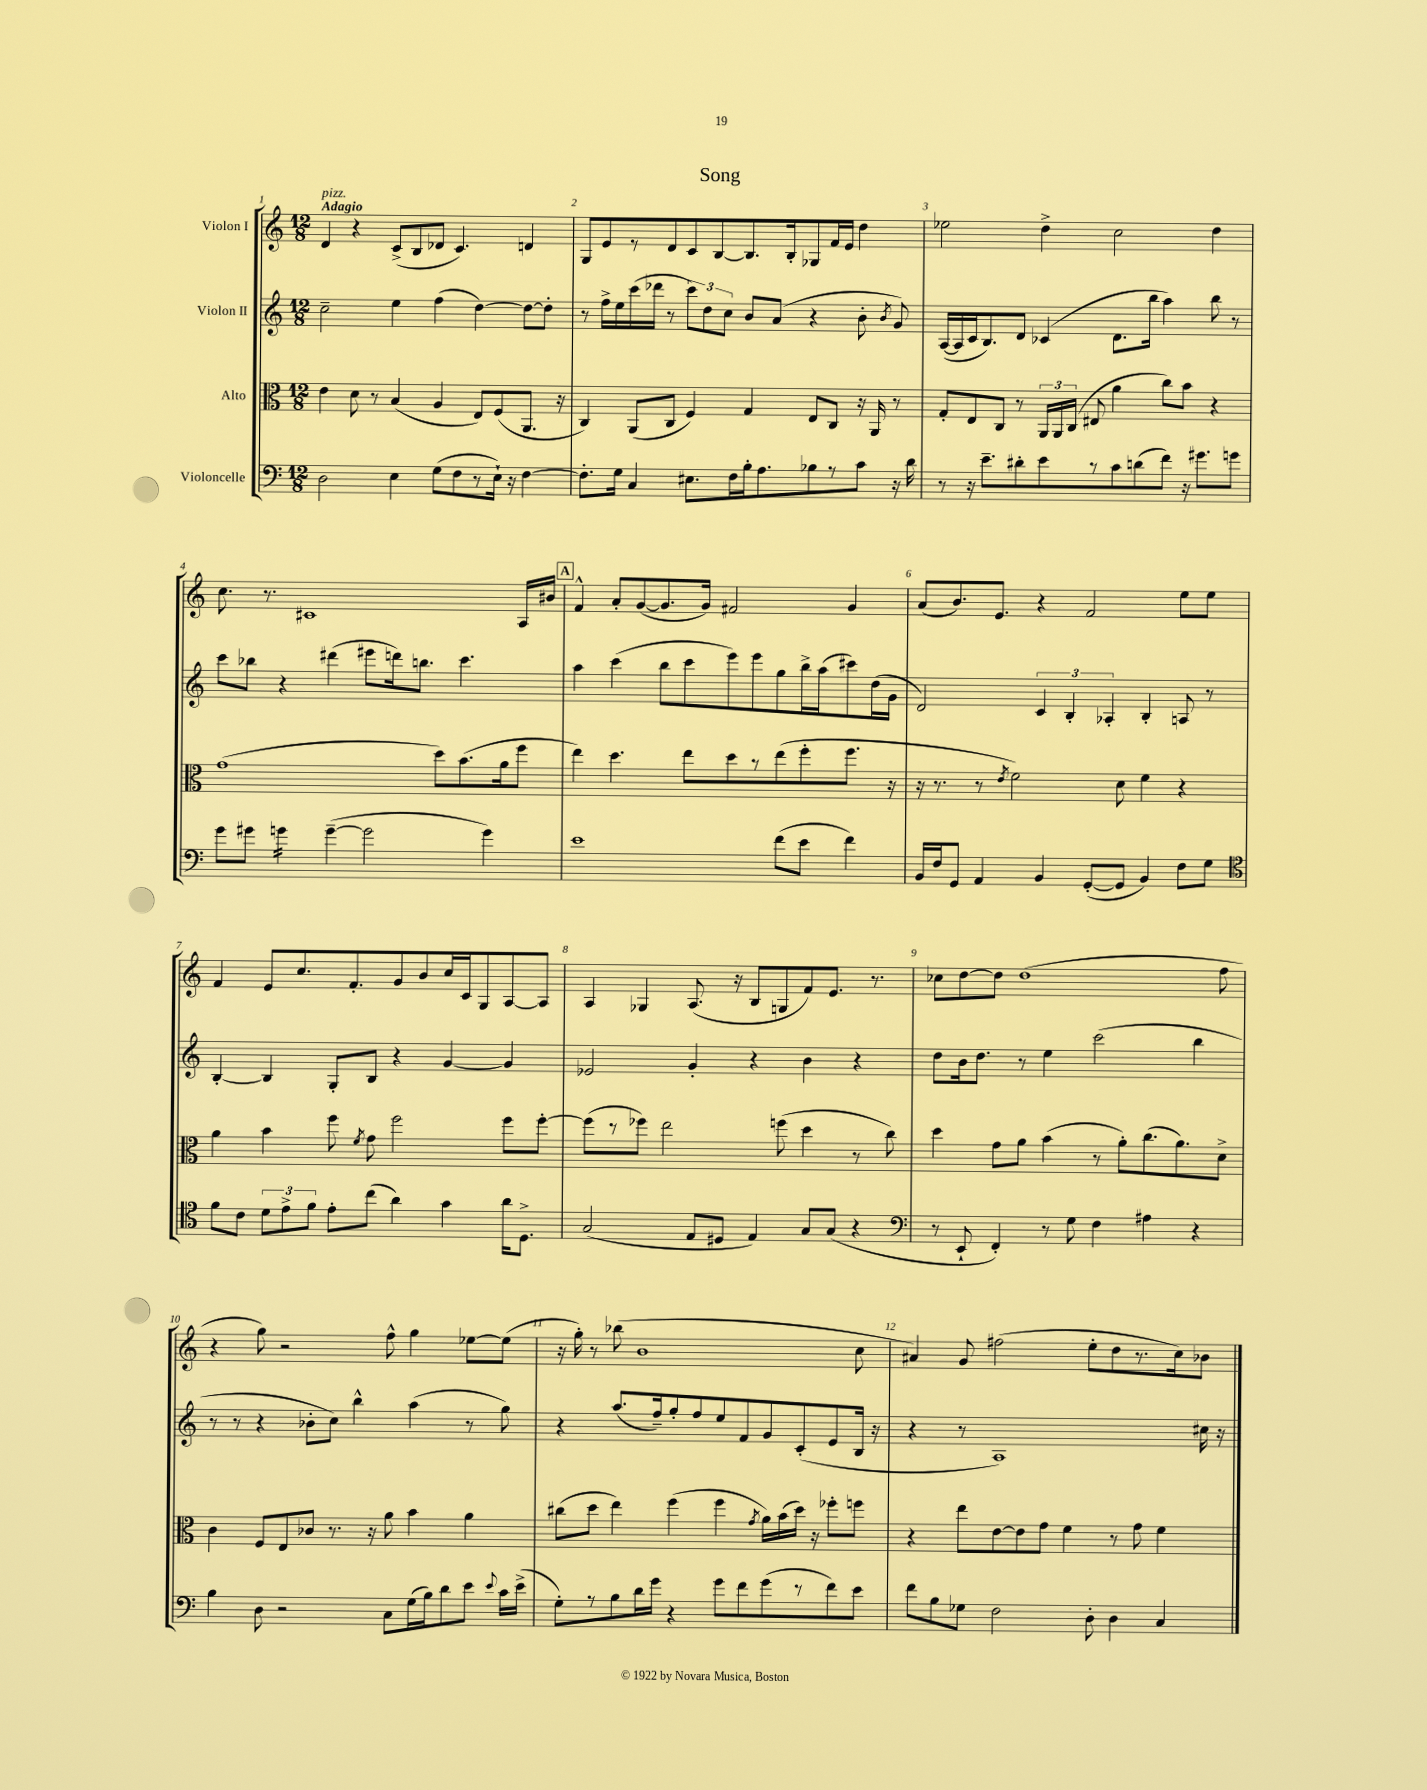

**kern	**kern	**kern	**kern
*part4	*part3	*part2	*part1
*staff4	*staff3	*staff2	*staff1
*I"Violoncelle	*I"Alto	*I"Violon II	*I"Violon I
*clefF4	*clefC3	*clefG2	*clefG2
*k[]	*k[]	*k[]	*k[]
*M12/8	*M12/8	*M12/8	*M12/8
=1	=1	=1	=1
!	!	!	!LO:TX:a:B:t=Adagio
!	!	!	!LO:TX:a:i:t=pizz.
2D\	4e\	2cc~\	4d/
.	8d\	.	4r
.	8r	.	.
4E\	(4B/	4ee\	(8c^/L
.	.	.	8B/
(8G\L	4A/	(4ff\	8d-X/J
8F\	.	.	4.c/)
8r	8E/L)	[4dd\)	.
16E`\Jk)	(8F/	.	.
16r	.	.	.
[4F\	8.AA/J	8dd\L_	4dn/
.	.	8dd'\J]	.
.	16r	.	.
=2	=2	=2	=2
8.F'\L]	4C/)	8r	8G/L
.	.	16ff^\LL	8e/
16G\Jk	.	16ee\	.
4C/	(8AA/L	(16ccc\	8r
.	.	16ddd-X\JJ	.
.	8C/J	8r	8d/
8.E#X\L	4F/)	12ccc\L)	8c/
.	.	12dd\	.
.	.	.	[8B/
.	.	12cc\J	.
16F\L	.	.	.
16B'\J	4G/	8b/L	8.B/]
8.A\	.	.	.
.	.	(8a/J	.
.	.	.	16B'/k
8B-X\	8E/L	4r	8G-X/
8r	8C/J	.	16f/L
.	.	.	16e/JJ
8c\J	16r	8b'\	4dd\
.	16AA/	.	.
.	.	8qb/	.
16r	8r	8g/)	.
16d\	.	.	.
=3	=3	=3	=3
8r	8G'/L	([16A/LL	2ee-X\
.	.	16A/]	.
16r	8E/	16c/J	.
8.e~\L	.	8.B/)	.
.	8C/J	.	.
8d#X'\	8r	8d/J	.
8e\	24AA/LL	(4c-X/	4dd^\
.	24AA/	.	.
.	(24C/JJ	.	.
8r	8E#X/	.	.
8c\	4a\	8.d\L	2cc\
(8dn\	.	.	.
.	.	16bb\Jk	.
8f\J)	8cc\L)	4aa\)	.
16r	8b\J	.	.
8.g#X\L	.	.	.
.	4r	8bb\	4dd\
8gn\J	.	8r	.
!!LO:LB:g=z
=4	=4	=4	=4
8g\L	(1g	8ccc\L	8.cc\
8g#X\J	.	8bb-X\J	.
.	.	.	8.r
*tremolo	*	*	*
16gn\LL	.	4r	.
16gn\	.	.	.
16gn\	.	.	1c#X
16gn\JJ	.	.	.
*Xtremolo	*	*	*
([4g~\	.	(4ddd#X\	.
2g\]	.	8eee#X\L	.
.	.	16dddn\k)	.
.	.	8.bbn\J	.
.	8dd\L)	.	.
.	(8.b\	4.ccc\	.
4g\)	.	.	.
.	16a\k	.	.
.	8ff\J	.	16A/LL
.	.	.	16b#X/JJ
!!LO:REH:place=s1:t=A
=5	=5	=5	=5
1e	4ee\)	4aa\	4f^^/
.	4.dd\	(4ccc\	8a'/L
.	.	.	([8g/
.	.	8bb\L	8.g/]
.	8ee\L	8ccc\	.
.	.	.	16g/Jk)
.	8dd\	8eee\)	2f#X/
.	8r	8eee\	.
(8f\L	(8ee\	8gg\	.
8e\J	8ff'\	16bb^\L	.
.	.	(16aa\J	.
4f\)	8.ff\J	8ccc#X\)	4g/
.	.	(16dd\L	.
.	16r	16g\JJ	.
=6	=6	=6	=6
16BB/LL	16r	2d/)	(8a/L
16F/J	8.r	.	.
8GG/J	.	.	8.b/)
4AA/	8r	.	.
.	.	.	8.e/J
.	8qe/	.	.
.	2f\)	.	.
4BB/	.	6c/	4r
.	.	6B'/	.
([8GG'/L	.	.	2f/
.	.	6A-X'/	.
8GG/J]	8d\	.	.
4BB/)	4f\	4B'/	.
8F\L	4r	8An/	8ee\L
8G\J	.	8r	8ee\J
!!LO:LB:g=z
=7	=7	=7	=7
*clefC4	*	*	*
8f\L	4a\	[4B'/	4f/
8c\J	.	.	.
12d\L	4b\	4B/]	8e/L
12e^\	.	.	.
.	.	.	8.cc/
12f\J	.	.	.
8e'\L	8ff\	8G'/L	.
.	.	.	8.f'/
.	8qf/	.	.
(8cc\J	8g\	8B/J	.
4a\)	2ff\	4r	8g/
.	.	.	8b/
4g\	.	[4g/	16cc/L
.	.	.	16c/J
.	.	.	8G/
16a\KL	8ff\L	4g/]	[8A/
8.D^\J	.	.	.
.	[8ff'\J	.	8A/J]
=8	=8	=8	=8
(2G/	(8ff\L]	2e-X/	4A/
.	8r	.	.
.	8ff-X\J)	.	4G-X/
.	2ee\	.	.
8E/L	.	4g'/	(8.A/
8D#X/J	.	.	.
.	.	.	16r
4E/)	.	4r	8B/L
.	(8ffn\	.	8Gn/
8G/L	4dd\	4b\	8f/)
(8G/J	.	.	8.e/J
4r	8r	4r	.
.	.	.	8.r
.	8cc\)	.	.
=9	=9	=9	=9
*clefF4	*	*	*
8r	4dd\	8dd\L	8cc-X\L
8EE`/	.	16b\k	[8dd\
.	.	8.dd\J	.
4FF'/)	8g\L	.	8dd\J]
.	8a\J	8r	(1dd
8r	(4b\	4ee\	.
8G\	.	.	.
4F\	8r	(2ccc\	.
.	8a'\L)	.	.
4A#X\	(8.cc\	.	.
.	8.a\)	.	.
4r	.	4bb\	.
.	8d^\J	.	8ff\
!!LO:LB:g=z
=10	=10	=10	=10
4B\	4c\	8r	4r
.	.	8r	.
8D\	8F/L	4r	8gg\)
2r	8E/	.	2r
.	8c-X/J	8b-X'\L	.
.	8.r	8cc\J)	.
.	.	4bb^^\	.
.	16r	.	.
8C\L	8a\	.	8ff^^\
(16G\L	4b\	(4aa\	4gg\
16B\J)	.	.	.
8d\	.	.	.
8e\J	4a\	8r	[8ee-X\L
8qqe/	.	.	.
16c\LL	.	8gg\)	(8ee-\J]
(16e^\JJ	.	.	.
=11	=11	=11	=11
8G'\L)	(8cc#X\L	4r	16r
.	.	.	16gg'\)
8r	8dd\J	.	8r
8B\	4ee\)	(8.aa/L	(8bb-X\
16d\L	.	.	1b
16g\JJ	.	16ff~/k)	.
4r	(4ff\	8gg'/	.
.	.	8ff/	.
8g\L	4ff\	8ee/	.
8f\	.	8f/	.
.	8qg/	.	.
(8g\	16a\LL)	8g/	.
.	(16b\	.	.
8r	16dd\JJ)	(8c'/	.
.	16r	.	.
8f\)	8ff-X'\L	8e/	.
8e\J	8ffn\J	16B/Jk	8cc\
.	.	16r	.
=12	=12	=12	=12
8f\L	4r	4r	4a#X/)
8B\	.	.	.
8G-X\J	8ee\L	8r	8g/
2F\	[8e\	1A)	(2ff#X\
.	8e\]	.	.
.	8g\J	.	.
.	4f\	.	.
8D'\	.	.	8ee'\L
4D\	8r	.	8dd\
.	8g\	.	8.r
4C/	4f\	.	.
.	.	.	16cc\k)
.	.	16cc#X\	8b-X\J
.	.	16r	.
==	==	==	==
*-	*-	*-	*-
